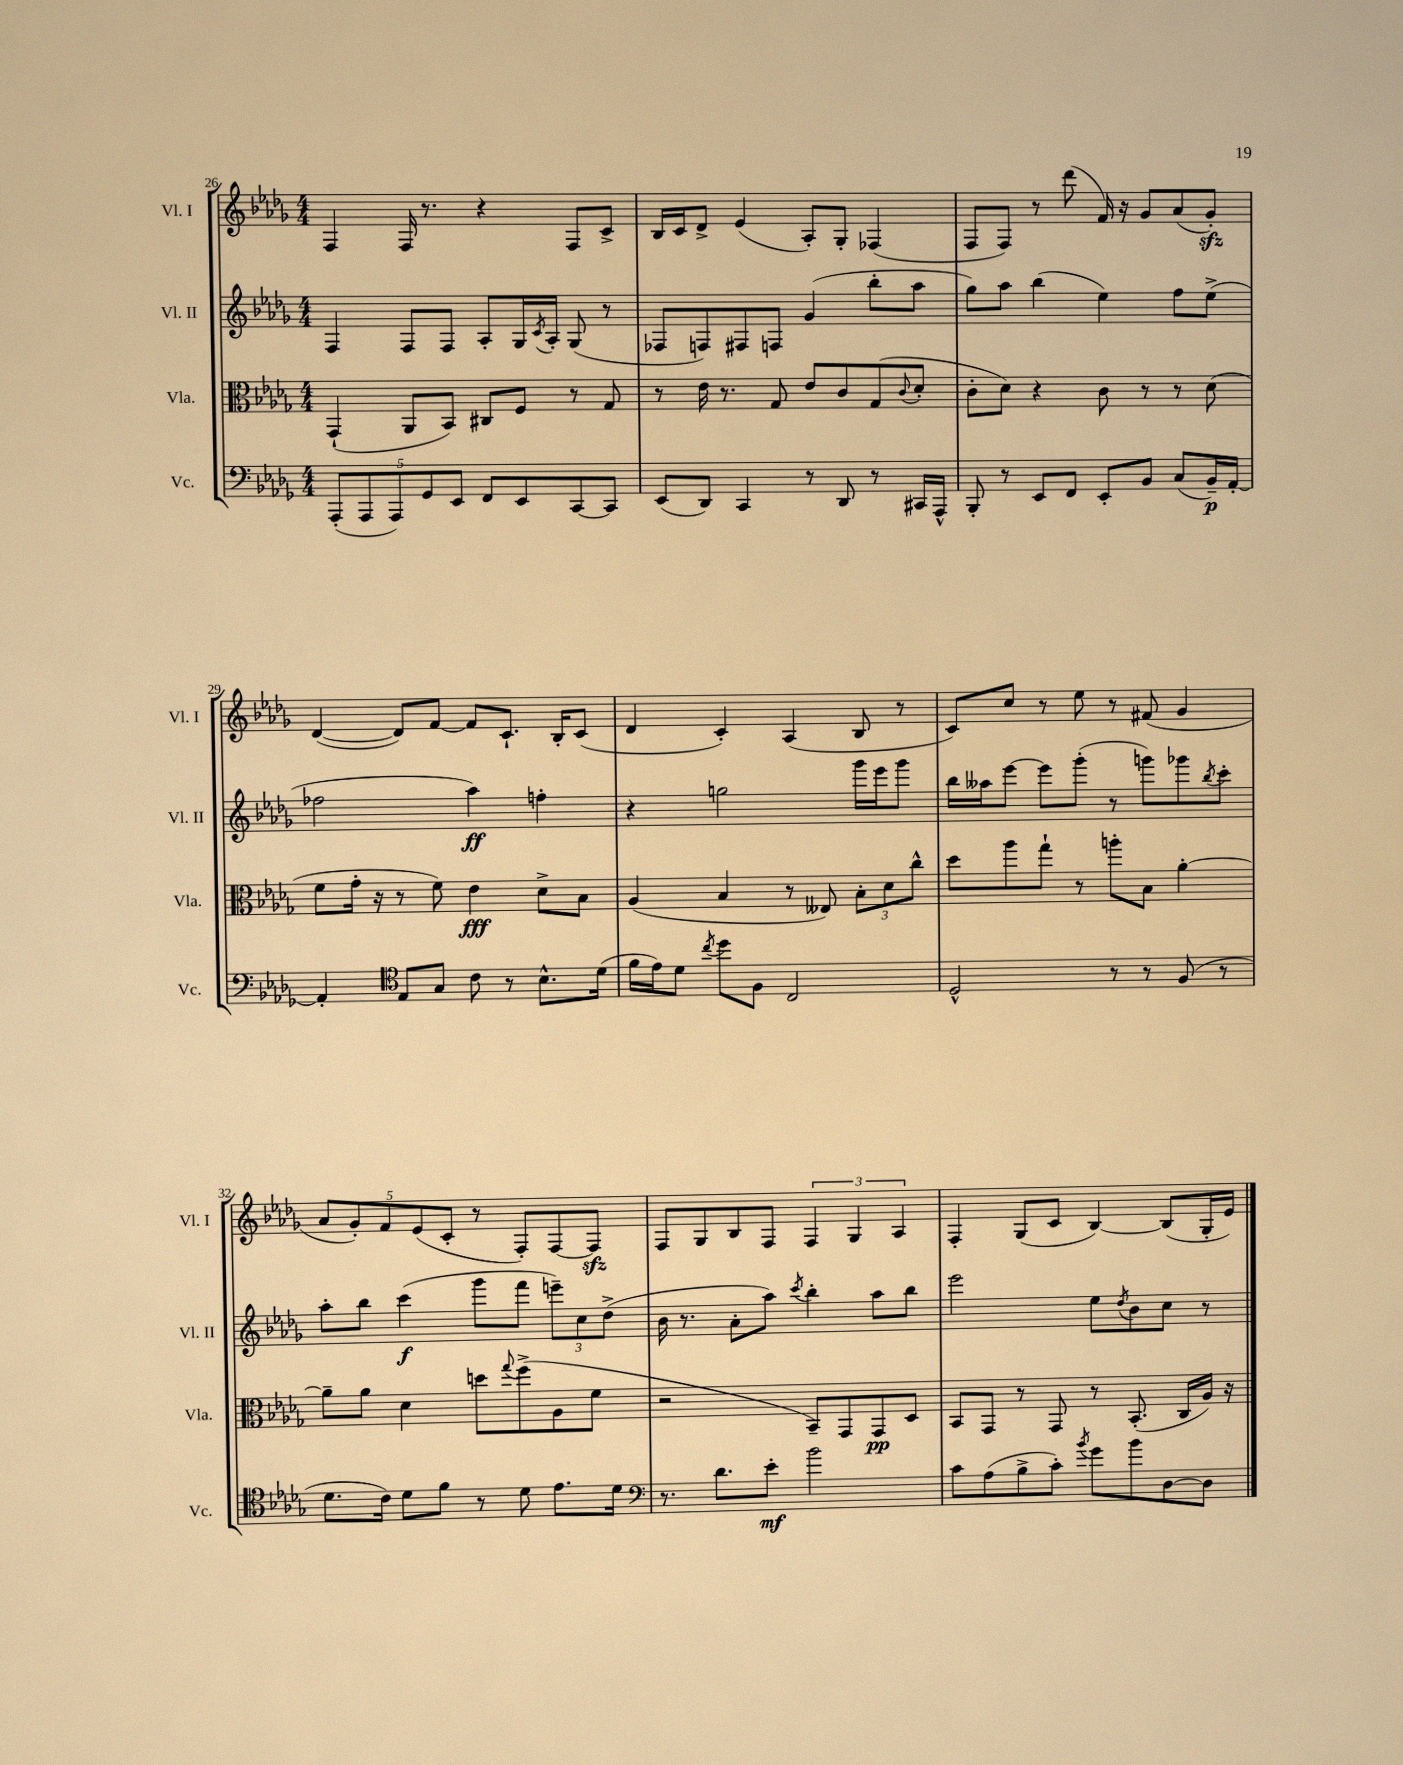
<<
\new StaffGroup <<
\new Staff = "s0" \with { instrumentName = "Vl. I" shortInstrumentName = "Vl. I" } {
    \clef treble \key des \major \numericTimeSignature \time 4/4
    f4 f16 r8. r4 f8 c'8-> |
    bes16 c'16 des'8-> ees'4( aes8-.) ges8-. fes4( |
    f8 f8) r8 des'''8( f'16) r16 ges'8 aes'8( ges'8-.\sfz) |
    des'4~( des'8) f'8~ f'8 c'8.-! bes16-. c'8( |
    des'4 c'4-.) aes4( bes8 r8 |
    c'8) c''8 r8 ees''8 r8 fis'8( ges'4 |
    \tuplet 5/4 { aes'8 ges'8-.) f'8 ees'8( c'8-. } r8 f8-.) f8~ f8\sfz |
    f8 ges8 bes8 f8 \tuplet 3/2 { f4 ges4 aes4 } |
    f4-. ges8( c'8 bes4~) bes8( ges16-. ees'16) \bar "|." |
}
\new Staff = "s1" \with { instrumentName = "Vl. II" shortInstrumentName = "Vl. II" } {
    \clef treble \key des \major \numericTimeSignature \time 4/4
    f4 f8 f8 aes8-. ges16 \acciaccatura { c'8 } aes16-. ges8( r8 |
    fes8 f8) fis8 f8 ges'4( bes''8-. aes''8 |
    ges''8) aes''8 bes''4( ees''4) f''8 ees''8->( |
    fes''2 aes''4\ff) f''4-. |
    r4 g''2 ges'''16 ees'''16 ges'''8 |
    bes''16 aeses''16 ees'''8~ ees'''8 ges'''8-.( r8 g'''8) ges'''8 \acciaccatura { bes''8 } c'''8-. |
    aes''8-. bes''8 c'''4\f( ges'''8 f'''8 \tuplet 3/2 { e'''8--) c''8 des''8->( } |
    bes'16 r8. aes'8-. aes''8) \acciaccatura { c'''8 } bes''4-. aes''8 bes''8 |
    ees'''2 ees''8 \acciaccatura { des''8 } bes'8 c''8 r8 \bar "|." |
}
\new Staff = "s2" \with { instrumentName = "Vla." shortInstrumentName = "Vla." } {
    \clef alto \key des \major \numericTimeSignature \time 4/4
    ges,4-!( aes,8 bes,8) cis8 f8 r8 ges8 |
    r8 ees'16 r8. ges8 ees'8 c'8 ges8( \appoggiatura { c'8 } des'8-. |
    c'8-. des'8) r4 c'8 r8 r8 des'8( |
    f'8 ges'16-. r16 r8 f'8) ees'4\fff des'8-> bes8 |
    aes4( bes4 r8 eeses8) \tuplet 3/2 { bes8-. des'8 c''8-^ } |
    des''8 aes''8 ges''8-! r8 a''8-. bes8 aes'4~-. |
    aes'8-- aes'8 des'4 d''8 \appoggiatura { ges''8 } f''8->( aes8 f'8 |
    r2 bes,8--) ges,8 ges,8\pp des8 |
    bes,8 ges,8 r8 ges,8 r8 bes,8.-.( c16 aes16) r16 \bar "|." |
}
\new Staff = "s3" \with { instrumentName = "Vc." shortInstrumentName = "Vc." } {
    \clef bass \key des \major \numericTimeSignature \time 4/4
    \tuplet 5/4 { aes,,8-.( aes,,8 aes,,8) ges,8 ees,8 } f,8 ees,8 c,8~ c,8 |
    ees,8( des,8) c,4 r8 des,8 r8 cis,16 aes,,16-^ |
    bes,,8-. r8 ees,8 f,8 ees,8-. bes,8 c8( bes,16--\p) aes,16~-. |
    aes,4-. \clef tenor ees8 ges8 c'8 r8 bes8.-^ des'16( |
    f'16 ees'16) des'8 \acciaccatura { c''8 } des''8 f8 c2 |
    des2-^ r8 r8 f8( r8 |
    des'8. c'16) des'8 f'8 r8 des'8 ees'8. des'16 |
    \clef bass r8. des'8. ees'8-.\mf bes'2 |
    c'8 aes8( bes8-> c'8-.) \acciaccatura { bes'8 } ges'8 bes'8 des8~ des8 \bar "|." |
}
>>
>>
\layout { \context { \Score currentBarNumber = #26 } }
